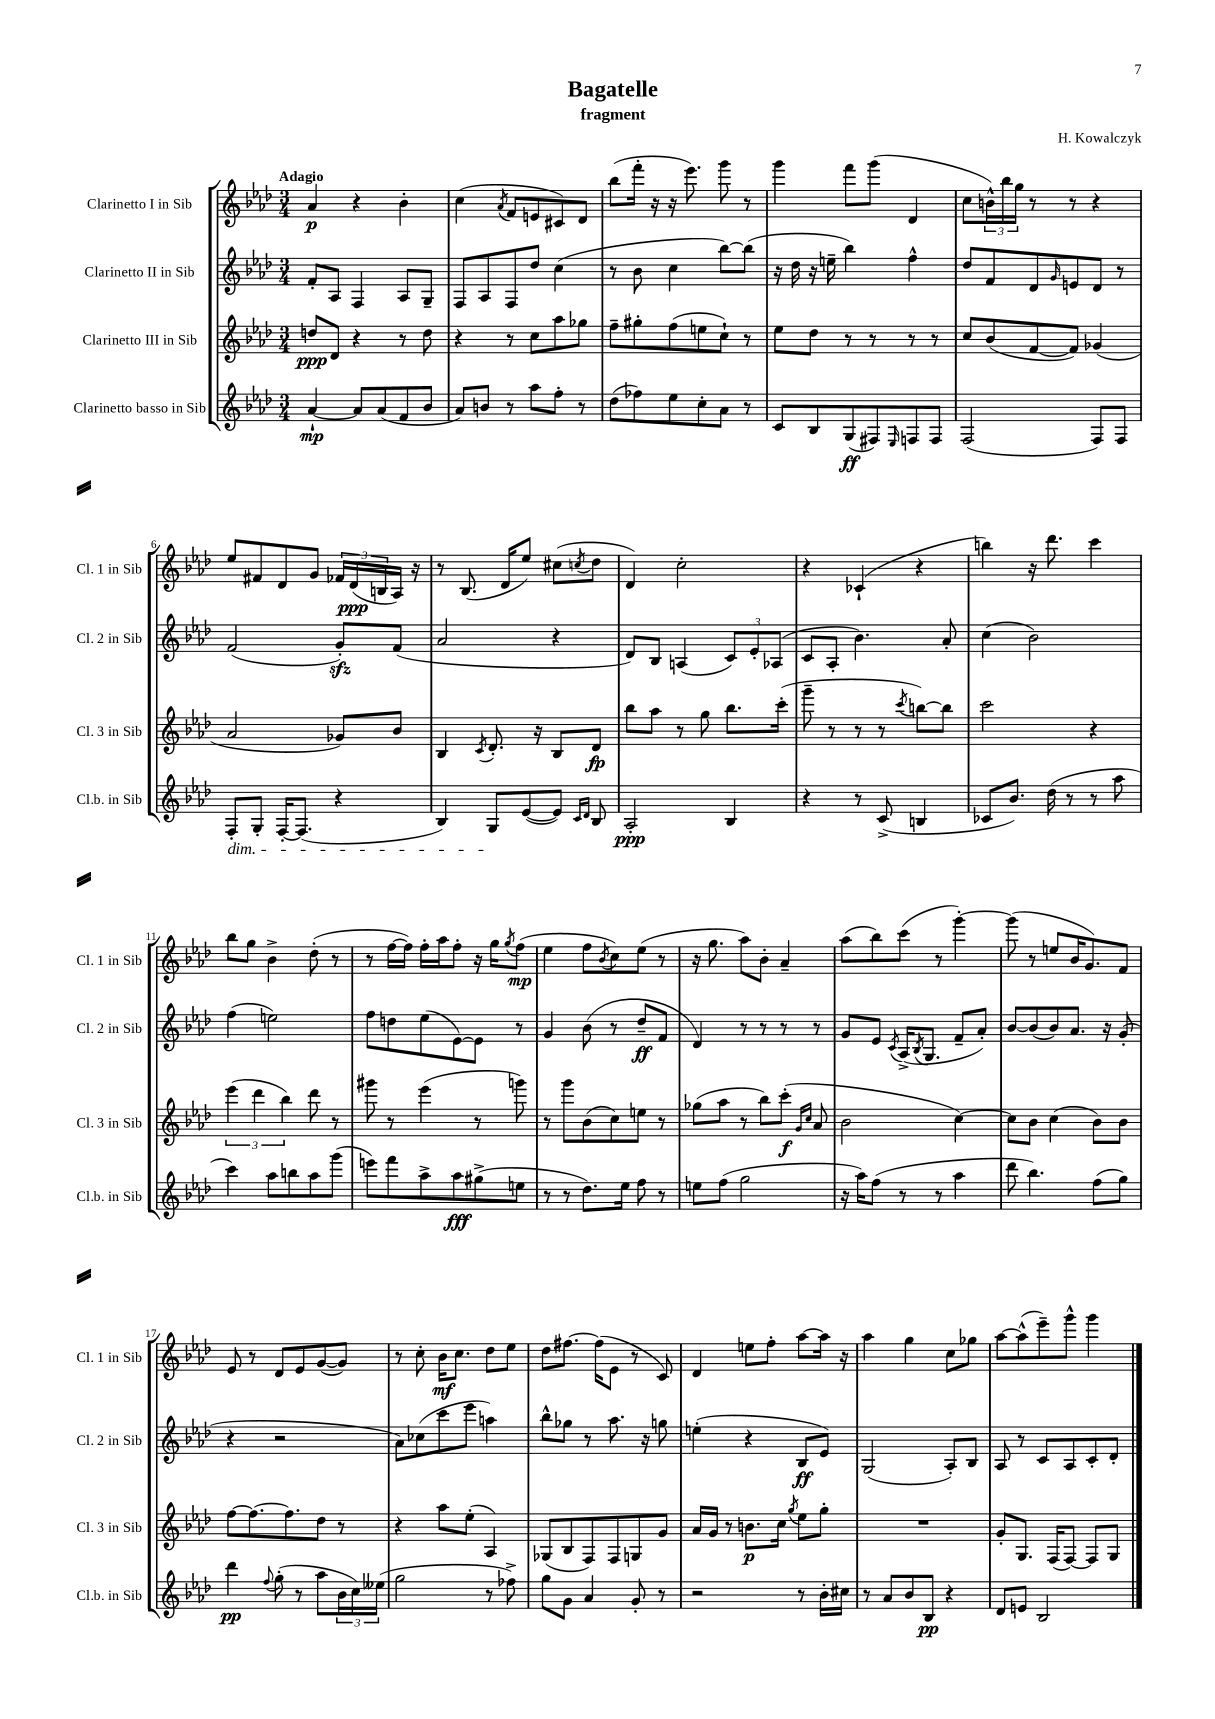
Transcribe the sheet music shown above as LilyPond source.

\header { title = "Bagatelle" composer = "H. Kowalczyk" subtitle = "fragment" }
<<
\new StaffGroup <<
\new Staff = "s0" \with { instrumentName = "Clarinetto I in Sib" shortInstrumentName = "Cl. 1 in Sib" } {
    \clef treble \key aes \major \numericTimeSignature \time 3/4 \tempo "Adagio"
    aes'4\p r4 bes'4-. |
    c''4( \acciaccatura { aes'8 } f'8 e'8 cis'8) des'8 |
    bes''8( f'''16-. r16 r16 ees'''8.) g'''8 r8 |
    g'''4 f'''8 g'''8( des'4 |
    c''8 \tuplet 3/2 { b'16-^) bes''16 g''16 } r8 r8 r4 |
    ees''8 fis'8 des'8 g'8 \tuplet 3/2 { fes'16 des'16\ppp( b16 } aes16) r16 |
    r8 bes8.( des'16 ees''8) cis''8( \acciaccatura { c''8 } des''8 |
    des'4) c''2-. |
    r4 ces'4-!( r4 |
    b''4) r16 des'''8. c'''4 |
    bes''8 g''8 bes'4-> des''8-.( r8 |
    r8 f''16~ f''16) f''16-. aes''16 f''8-. r16 g''16 \acciaccatura { g''8 } f''8\mp( |
    ees''4 f''8 \acciaccatura { bes'8 } c''8) ees''8( r8 |
    r16 g''8. aes''8) bes'8-. aes'4-- |
    aes''8( bes''8) c'''8( r8 g'''4~-.) |
    g'''8( r8 e''8 bes'16 g'8.) f'8 |
    ees'8 r8 des'8 ees'8 g'8~( g'8) |
    r8 c''8-. bes'16\mf c''8. des''8 ees''8 |
    des''8 fis''8.~ fis''16( ees'8 r8 c'8) |
    des'4 e''8 f''8-. aes''8~ aes''16 r16 |
    aes''4 g''4 c''8 ges''8 |
    aes''8~ aes''8-^( ees'''8--) g'''8-^ g'''4 \bar "|." |
}
\new Staff = "s1" \with { instrumentName = "Clarinetto II in Sib" shortInstrumentName = "Cl. 2 in Sib" } {
    \clef treble \key aes \major \numericTimeSignature \time 3/4
    f'8-. aes8 f4 aes8 g8-- |
    f8 aes8 f8 des''8 c''4( |
    r8 bes'8 c''4 bes''8~) bes''8( |
    r16 des''16 r16 e''16-- bes''4) f''4-^ |
    des''8 f'8 des'8 \grace { g'16 } e'8 des'8 r8 |
    f'2( g'8-.\sfz) f'8( |
    aes'2 r4 |
    des'8) bes8 a4( \tuplet 3/2 { c'8) ees'8-. aes8( } |
    c'8 aes8-. bes'4.) aes'8-. |
    c''4( bes'2) |
    f''4( e''2) |
    f''8 d''8 ees''8( ees'8~) ees'8 r8 |
    g'4 bes'8( r8 des''8--\ff f'8 |
    des'4) r8 r8 r8 r8 |
    g'8 ees'8 \acciaccatura { c'8 } aes16->( \acciaccatura { bes8 } g8. f'8-- aes'8-.) |
    bes'8~ bes'8( bes'8) aes'8. r16 g'8-.( |
    r4 r2 |
    aes'8) ces''8( c'''8 ees'''8 a''4) |
    bes''8-^ ges''8 r8 aes''8. r16 g''8 |
    e''4-.( r4 bes8\ff ees'8) |
    g2( aes8-.) bes8 |
    aes8 r8 c'8 aes8 c'8-. des'8-. \bar "|." |
}
\new Staff = "s2" \with { instrumentName = "Clarinetto III in Sib" shortInstrumentName = "Cl. 3 in Sib" } {
    \clef treble \key aes \major \numericTimeSignature \time 3/4
    d''8\ppp des'8 r4 r8 d''8 |
    r4 r8 c''8 aes''8 ges''8 |
    f''8-- gis''8-. f''8( e''8 c''8-!) r8 |
    ees''8 des''8 r8 r8 r8 r8 |
    c''8 bes'8( f'8~ f'8) ges'4( |
    aes'2 ges'8) bes'8 |
    bes4 \acciaccatura { c'8 } des'8.-. r16 bes8 des'8\fp |
    bes''8 aes''8 r8 g''8 bes''8. c'''16-.( |
    g'''8-- r8 r8 r8 \acciaccatura { c'''8 } b''8~) b''8 |
    c'''2 r4 |
    \tuplet 3/2 { ees'''4( des'''4 bes''4) } des'''8 r8 |
    gis'''8 r8 ees'''4( r8 g'''8) |
    r8 g'''8 bes'8( c''8) e''8 r8 |
    ges''8( aes''8 r8 bes''8) c'''8-.\f( \grace { g'16 c''16 } aes'8 |
    bes'2 c''4~) |
    c''8 bes'8 c''4( bes'8) bes'8 |
    f''8~ f''8.~ f''8. des''8 r8 |
    r4 aes''8 ees''8-.( aes4) |
    ges8( bes8 f8) f8 g8 g'8 |
    aes'16 g'16 r8 b'8.\p c''16 \acciaccatura { g''8 } ees''8 g''8-. |
    R2. |
    g'8-. g8. f16( f8~) f8 g8 \bar "|." |
}
\new Staff = "s3" \with { instrumentName = "Clarinetto basso in Sib" shortInstrumentName = "Cl.b. in Sib" } {
    \clef treble \key aes \major \numericTimeSignature \time 3/4
    aes'4~-!\mp aes'8 aes'8( f'8 bes'8 |
    aes'8) b'8 r8 aes''8 f''8-. r8 |
    des''8( fes''8) ees''8 c''8-. aes'8 r8 |
    c'8 bes8 g8\ff( fis8) \grace { ees16 } f8 f8 |
    f2( f8) f8 |
    f8-.\dim g8-. f16~-. f8.( r4 |
    bes4) g8\! ees'8~( ees'8) \grace { c'16 des'16 } bes8 |
    aes2-.\ppp bes4 |
    r4 r8 c'8->( b4 |
    ces'8 bes'8.) des''16( r8 r8 aes''8 |
    c'''4) aes''8 b''8 aes''8 g'''8( |
    e'''8) f'''8 aes''8-> aes''8\fff gis''8->( e''8 |
    r8 r8 des''8.) ees''16 f''8 r8 |
    e''8 f''8( g''2 |
    r16 aes''16) f''8( r8 r8 aes''4 |
    des'''8 bes''4.) f''8( g''8) |
    des'''4\pp \appoggiatura { f''8 } g''8-.( r8 aes''8 \tuplet 3/2 { bes'16 c''16) eeses''16( } |
    g''2 r8 fes''8->) |
    g''8 g'8 aes'4 g'8-. r8 |
    r2 r8 bes'16-. cis''16 |
    r8 aes'8 bes'8 bes8\pp r4 |
    des'8 e'8 bes2 \bar "|." |
}
>>
>>
